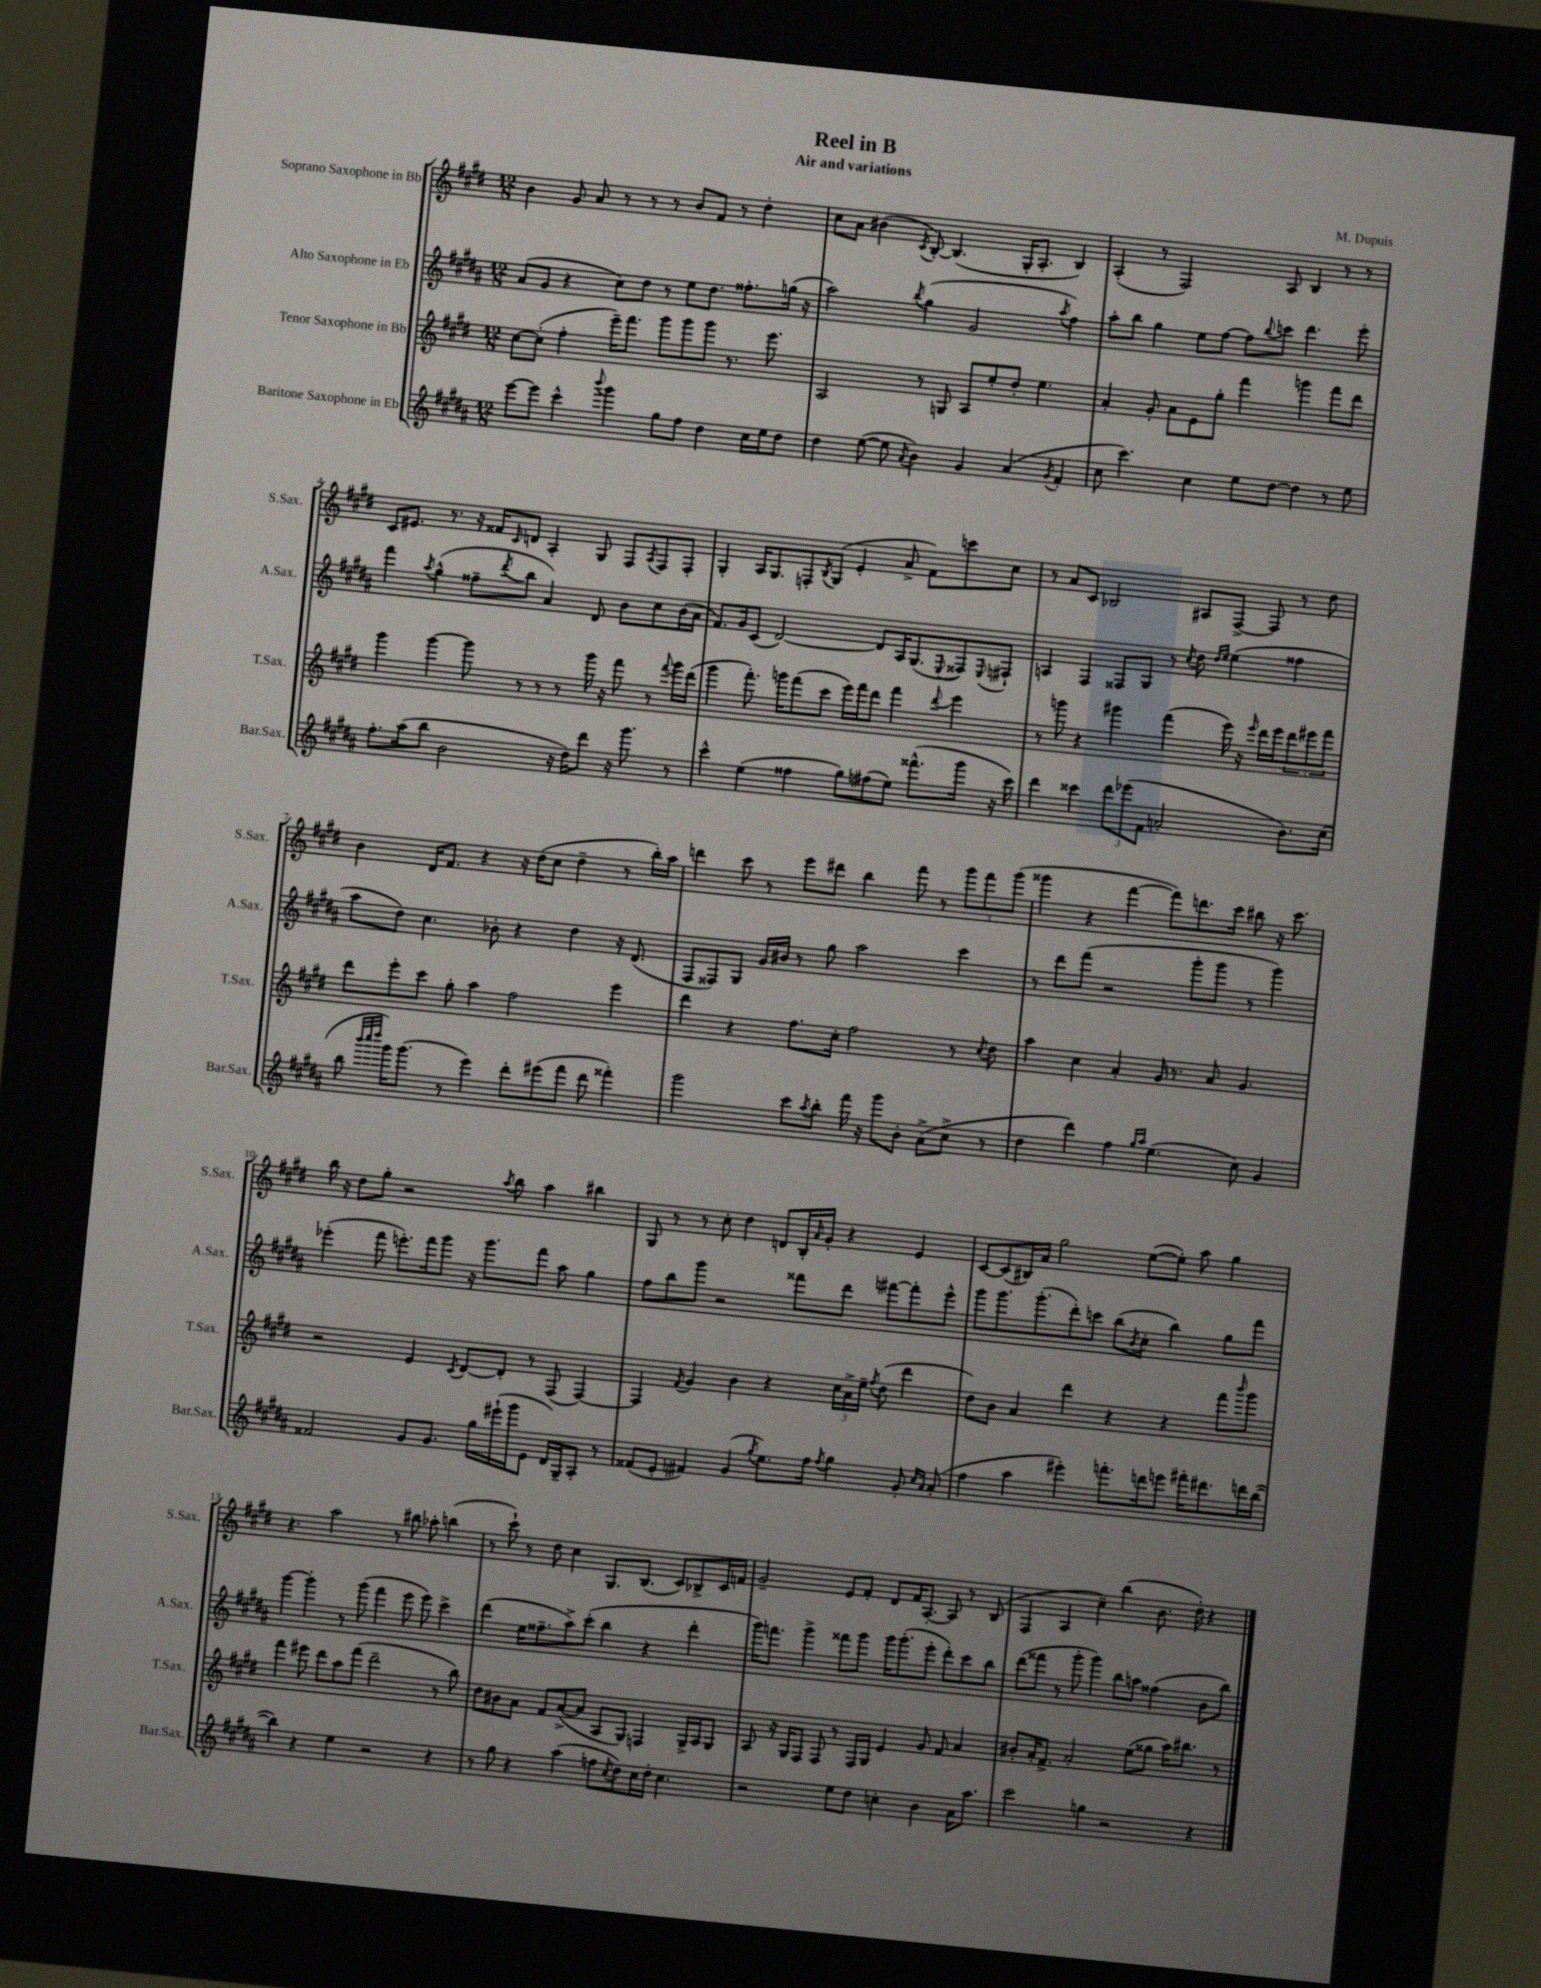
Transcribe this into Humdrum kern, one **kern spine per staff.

**kern	**kern	**kern	**kern
*part4	*part3	*part2	*part1
*staff4	*staff3	*staff2	*staff1
*I"Baritone Saxophone in Eb	*I"Tenor Saxophone in Bb	*I"Alto Saxophone in Eb	*I"Soprano Saxophone in Bb
*I'Bar.Sax.	*I'T.Sax.	*I'A.Sax.	*I'S.Sax.
*clefG2	*clefG2	*clefG2	*clefG2
*k[f#c#g#d#a#]	*k[f#c#g#d#]	*k[f#c#g#d#a#]	*k[f#c#g#d#]
*M12/8	*M12/8	*M12/8	*M12/8
=1	=1	=1	=1
[8eee\L	[8cc#\L	(8a#/L	4b\
8eee\J]	(8cc#'\J]	8g#/J	.
4ccc#^^\	4ff#'\	4r	8g#/
.	.	.	8a/
8qqbbb/	.	.	.
4ggg#\	16eee~\KL)	8cc#\L)	8r
.	8.fff#\J	.	.
.	.	8dd#\J	8r
8gg#\L	8ggg#\L	8r	8r
8ff#\J	8ggg#\	8ee\L	8b/L
4dd#\	8ggg#\J	8.dd#\J	8f#/J
.	8.r	.	8r
.	.	8.ff##X'\L	.
16cc#\LL	.	.	4dd#'\
16ee\J	8.eee\	.	.
8dd#\J	.	(16ggn\Jk	.
.	.	16r	.
=2	=2	=2	=2
4dd#\	2A/	2aa#\)	8cc#\L
.	.	.	8a\J
([8ee\	.	.	(4b#X\
8ee\]	.	.	.
8qa#/	.	8qbb/	8qc#/
4b\)	8r	(4gg#\	[8B'/)
.	8Gn/	.	(4.B/]
4g#/	8A/L	2g#/	.
.	8ee'/	.	.
(4a#/	8dd#'/J	.	16G#'/KL
.	.	.	8.A'/J
.	4.ee\	.	.
8qg#/	.	8qaa#/	.
4f#'/	.	4ff#\)	4B/)
=3	=3	=3	=3
8cc#\	4a'/	8aa#'\L	(4A'/
4.ccc#\)	.	8bb\J	.
.	8g#'/	4gg#\	8r
.	8a\L	.	2F#/)
4cc#\	8e\	8ee\L	.
.	8gg#'\J	[8ff#\J	.
8ee\L	4fff#\	8ff#\L]	.
.	.	8qqbb/	.
[8dd#\J	.	8cccn\J	8A/
4dd#\]	4gggn\	4.ddd#\	4B/
8r	8fff#\L	.	8r
8ee\	8ddd#\J	8eee'\	8r
!!LO:LB:g=z
=4	=4	=4	=4
8.ff#'\L	4ggg#\	4fff#\	8c#/L
.	.	.	8.e#X/J
(16aa#\k	.	.	.
.	.	8qaa#/	.
8bb\J	[4ggg#\	(4gg#^^\	.
.	.	.	8.r
2b\	.	.	.
.	8ggg#\]	8ff##X~\L	16r
.	.	.	16f##X/KL
.	.	8qddd#/	16qqc#/
.	8r	8bb\J	8dn/J
.	8r	4a#/)	4A'/
16r	8r	.	.
16dd#\KL)	.	.	.
8ddd#\J	16ggg#\	8d#/	8G#/
.	16r	.	.
16r	8fff#\	8b\L	8F#/L
8.ggg#\	.	.	.
.	.	.	8qA/
.	8r	8cc#\	8F#/
.	8qqfff#/	.	.
8r	16ggg#\LL	(16b\L	8F#'/J
.	(16ddd#\JJ	16a#\JJ	.
=5	=5	=5	=5
4ccc#^^\	4ggg#\	8.f#/L)	4G#'/
.	.	16g#/k	.
(4ee\	8.fff#'\)	(8c#/J	16A/KL
.	.	.	8.G#/
.	.	[2d#/)	.
.	16gggn\KL	.	.
4ff##X\	(8fff#\	.	8Fn'/
.	.	.	8qB/
.	8ccc#\J	.	(8G#/J
8gg#\L)	16eee\LL)	.	4e'/
.	16fff#\J	.	.
(8ff#X\	8ddd#\J	8d#/L]	.
8ee\J)	4fff#\	16A#/K	8a^/
.	.	(8.G#/	.
(8.fff##X^^\L	.	.	8f#\L)
.	8qqddd#/	8qqE/	.
.	4eee\	8F##X/)	8cccn\
16ggg#\Jk	.	.	.
.	.	8qqE/	.
16r	.	8F#X`/J	8cc#\J
16ccc#\)	.	.	.
=6	=6	=6	=6
4ddd#\	8r	4An/	8r
.	8gggn\	.	8a/L
4ccc##X\	4r	4F#/	8c#/J
.	.	.	2B-X/
12ddd#\L	4ggg#X\	8F##X/L	.
(12eee-X\	.	.	.
.	.	8G#/J	.
12f#\J	.	.	.
2an'/	(4fff#\	8r	.
.	.	8qcc#/	.
.	.	8dd#\	8A#X/L
.	.	16qqdd#/LL	.
.	.	16qqee/JJ	.
.	16eee\)	(4ee\	[8F#^/J
.	16r	.	.
.	16qqeee/	.	.
.	16ddd#\LL	.	8F#/]
.	16eee\J	.	.
8.b\L)	12ddd#\	4ff##X\	8r
.	12eee#X\	.	.
.	.	.	8dd#\
.	12fff#\J	.	.
(16cc#\Jk	.	.	.
!!LO:LB:g=z
=7	=7	=7	=7
8bb\	8ddd#\L	8aa#\L	4b\
32qqbbb/LLL	.	.	.
32qqcccc#/	.	.	.
32qqdddd#/JJJ	.	.	.
16ggg#\KL)	8eee'\	8dd#\J)	.
(8.ggg#\J	.	.	.
.	8ccc#\J	4.cc#\	16d#/KL
.	.	.	8.f#/J
8r	8gg#'\	.	.
4eee\)	4aa\	.	4r
.	.	8b-X'\	.
8ddd#'\L	2ff#\	4r	16r
.	.	.	(16dd#\KL
(8eee#X\	.	.	8cc#\J
8fff#\J	.	4dd#\	4dd#~\
8ddd#\	.	.	.
4fff##X'\)	4eee\	16r	8r
.	.	(8.d#/	.
.	.	.	16bb'\LL)
.	.	.	16aa\JJ
=8	=8	=8	=8
2ggg#\	4ddd#\	8F#/L	4dddn\
.	.	8F##X/)	.
.	4r	8G#/J	8ccc#\
.	.	16g#/LL	8r
.	.	16b#X/JJ	.
8ccc#\L	8.ff#\L	8r	8eee\L
8qaa#/	.	.	.
8bb'\J	.	8gg#\	8ddd#X\J
.	16cc#'\Jk	.	.
16fff#\	2ff#\	2aa#\	4bb\
16r	.	.	.
8ggg#\L	.	.	.
8b'\J	.	.	8fff#\
(8a#^\L	.	.	8r
8cc#^\J	8r	4ccc#\	12ggg#\L
.	.	.	12fff#\
.	8qcc#/	.	.
8r	8dd#\	.	.
.	.	.	(12ggg#\J
=9	=9	=9	=9
4dd#\	4aa\	8r	4ggg##X\
.	.	8ddd#\L	.
4ddd#\)	4cc#\	(8fff#\J	4r
.	.	2r	.
4ff#\	4a'/	.	[4fff#\
16qqgg#/LL	.	.	.
16qqaa#/JJ	.	.	.
(4.ee\	16g#/	.	8fff#\L])
.	8.r	.	.
.	.	8ggg#'\L	8.dddn\
.	8a/	8ggg#\J	.
.	.	.	16ccc#\Jk
8cc#\)	4.g#/	8r	8bb#X\
4g#/	.	4ggg#\)	16r
.	.	.	8.ccc#\
!!LO:LB:g=z
=10	=10	=10	=10
2f##X/	2r	(4eee-X'\	16bb\
.	.	.	16r
.	.	.	8dd#\L
.	.	8fff#\	8gg#'\J
.	.	8.eeen'\L)	2r
8g#/L	4e/	.	.
.	.	16fff#\k	.
8.g#/J	.	8ggg#\J	.
.	8qc#/	.	.
.	[8d#/L	16r	.
16gg#\LL	.	8.ggg#\L	.
.	.	.	8qaa/
(16eee#X`\	8d#'/J]	.	8bb\
16ggg#\J	.	.	.
8e\J	8r	8fff#\J	4aa\
16d#/LL)	(8F#/	8aa#\	.
16G#~/J	.	.	.
8A#'/J	[4F#/)	4gg#\	4bb#X\
8r	.	.	.
=11	=11	=11	=11
(8f##X/L	4F#/]	8ff#\L	8G#/
8e'/J	.	8bb\	8r
.	8qf#/	.	.
4f#X/)	4g#/	8ggg#\J	8r
.	.	2r	8cc#'\
(4g#/	4b\	.	4dd#\
8qgg#/	.	.	.
8.ee\L)	4r	.	8dn/L
.	.	8fff##X\L	16B'/L
.	.	.	16qqa/
16ff#\Jk	.	.	16g#'/JJ
8qff#/	.	.	.
4gg#\	24cc#\LL	8ddd#\J	4r
.	24a^\	.	.
.	24ee~\JJ	.	.
.	8qff#/	.	.
.	(8dd#\	[8fff#X\L	.
8g#'/	4ddd#\	8fff#'\]	4e/
16qqcc#/LL	.	.	.
16qqa#/JJ	.	.	.
(8a#'/	.	8eee^^\J	.
=12	=12	=12	=12
4ff#\	8dd#\L)	8ggg#\L	[8c#/L
.	8b\J	8.ggg#\	(8c#/]
4aa#\	4a/	.	16B#X/L)
.	.	(8.ggg#'\	16a/JJ
.	.	.	2gg#\
4eee#X'\)	4ddd#\	8ddd#'\)	.
.	.	8cccn\J	.
8.fffn'\L	4r	(8bb\L	.
.	.	8qb/	.
.	.	8cc#'\J	([8ee\L
16dddn\k	.	.	.
8eeen\J	4r	4bb\)	8ee'\J])
16fff#X'\KL	.	.	8aa\
8.ddd#X\	.	.	.
.	8fff#\L	8gg#\L	4gg#\
.	16qqbbb/	.	.
16dddn\L	8ggg#\J	8fff#\J	.
([16bb\JJ	.	.	.
!!LO:LB:g=z
=13	=13	=13	=13
4bb\])	4fff#\	[4ggg#\	4.r
4r	8eee#X\	4ggg#'\]	.
.	8ddd#\L	.	2aa\
4ee\	8aa\	8r	.
.	(8fff#\J	(8ggg#\	.
2r	2ddd#~\	4fff#\	.
.	.	.	8r
.	.	8eee\	8bb#X\
.	.	8eee\)	8aa-X'\
4r	8r	4ccc#^\	(4bbn\
.	8bb\)	.	.
=14	=14	=14	=14
8r	8dd#\L	(4ddd#\	8r
8gg#\	8b#X\	.	8ccc#`\)
4r	8a\J	16ee\KL	8r
.	.	8.ff##X~\	.
.	8f#/L	.	8dd#\
(4aa#\	([8a^/	8aa#^\)	4cc#\
.	8a/J]	(8ccc#'\J	.
8ffn\L	8A/L	4bb\	8.G#/L
8qcc#/	.	.	.
8dd#\)	8G#/J)	.	.
.	.	.	(8.B/J
16cc#\L	4Fn/	4r	.
16dd#'\JJ	.	.	.
4.cc#\	.	.	8c#/L)
.	16G#^/LL	4ddd#'\	8B-X^/
.	16A/J	.	.
.	8G#/J	.	16c#/L
.	.	.	16fn/JJ
=15	=15	=15	=15
2r	8A/	16ggg#\KL)	2g#~/
.	.	8.fffn\J	.
.	16r	.	.
.	16G#/KL	.	.
.	8F#/J	4ggg#^\	.
.	8F#/	.	.
8ee\L	8r	8fff##X\L	8e/L
8dd#\J	16F#/LL	8ggg#\J	8f#'/J
.	16G#/JJ	.	.
4ccn'\	4e/	16ggg#\KL	8d#/L
.	.	(8.ggg#'\	.
.	.	.	16f#/K
.	.	.	[8.A'/J
4b\	8g#/	8eee'\J	.
.	8f#/	8ddd#'\L)	8A/]
16a#\KL	4a/	8ccc#\	8r
8.aa#\J	.	.	.
.	.	8bb\J	(8B/
=16	=16	=16	=16
2ccc#\	8b#X'/L	(8ddd#\L	4F#/
.	16a'/K	8fff##X\J	.
.	8.f#^/J	.	.
.	.	8r	4A/
.	2a'/	8ggg#'\	.
4ggn\	.	4ggg#\)	4cc#~\)
2r	.	8bb\L	(4bb\
.	(8ee\L	8aan\J	.
.	8gg##X\J	(4ff##X\	8.b\
.	16aa\KL)	.	.
.	8.bb#X\J	.	16dd#'\)
4r	.	8b\L	4r
.	8r	8bb\J)	.
==	==	==	==
*-	*-	*-	*-
